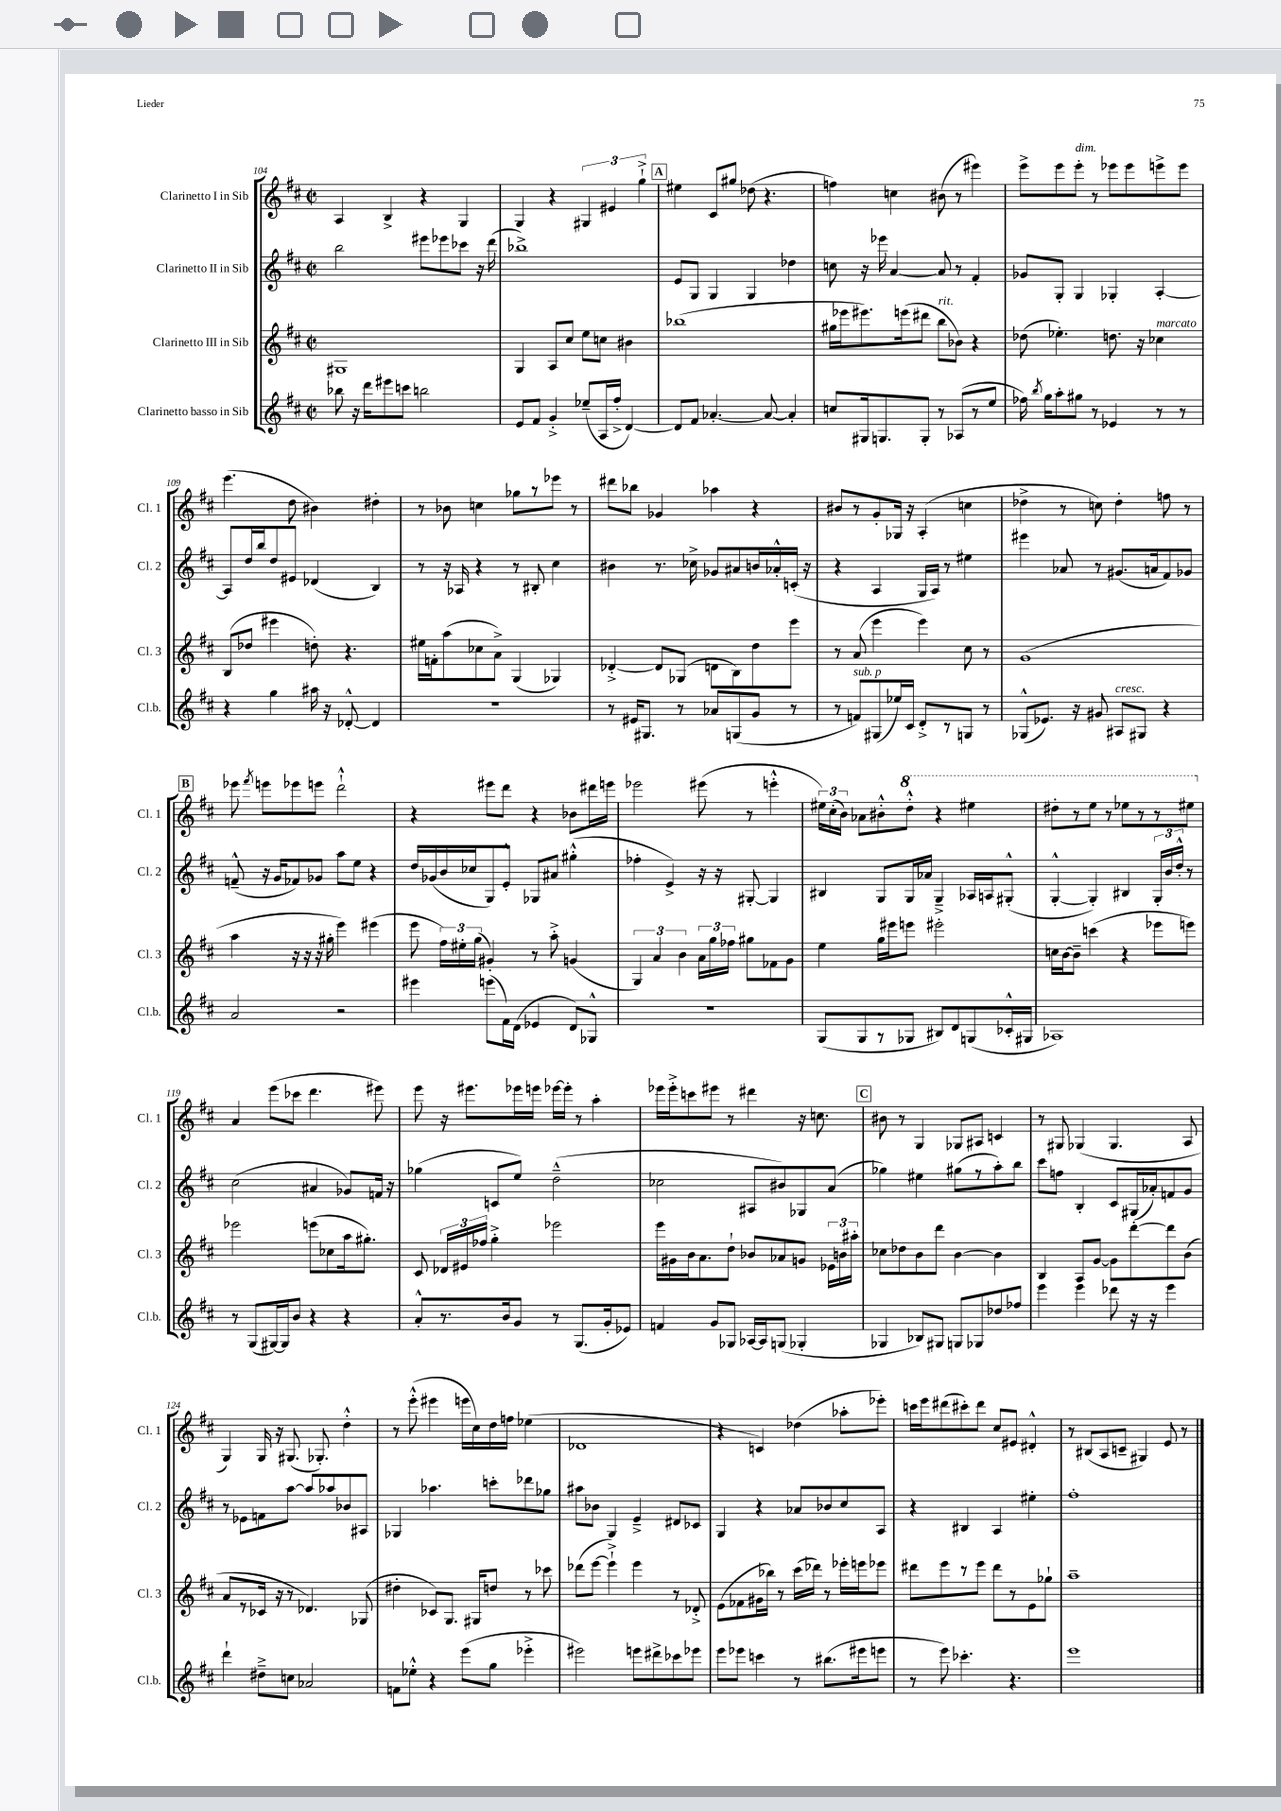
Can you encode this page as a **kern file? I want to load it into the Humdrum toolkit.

**kern	**kern	**kern	**kern
*part4	*part3	*part2	*part1
*staff4	*staff3	*staff2	*staff1
*I"Clarinetto basso in Sib	*I"Clarinetto III in Sib	*I"Clarinetto II in Sib	*I"Clarinetto I in Sib
*I'Cl.b.	*I'Cl. 3	*I'Cl. 2	*I'Cl. 1
*clefG2	*clefG2	*clefG2	*clefG2
*k[f#c#]	*k[f#c#]	*k[f#c#]	*k[f#c#]
*M2/2	*M2/2	*M2/2	*M2/2
*met(c|)	*met(c|)	*met(c|)	*met(c|)
=104	=104	=104	=104
8bb-X\	1G#X	2bb\	4A/
16r	.	.	.
16ddd\KL	.	.	.
8eee#X\	.	.	4B^/
8cccn\J	.	.	.
2bbn\	.	8eee#X\L	4r
.	.	8eee-X\	.
.	.	8ccc-X\J	4G/
.	.	16r	.
.	.	(16ddd\	.
=105	=105	=105	=105
8e/L	4G/	1bb-X^)	4G/
8f#/J	.	.	.
4g'^/	8A/L	.	4r
.	8cc#/J	.	.
(8ee-X~/L	8ee\L	.	6G#X/
16A/L	8ccn\J	.	.
.	.	.	6e#X/
16ff#'^/JJ	.	.	.
[4d/)	4b#X\	.	.
.	.	.	6gg`^\
!!LO:REH:place=s1:t=A
=106	=106	=106	=106
8d/L]	(1bb-X	8e/L	4ee#X\
8f#/J	.	8G/J	.
[4.a-X'/	.	4G/	8c#/L
.	.	.	8gg#X/J
.	.	4G/	(8dd-X\
8a-/_	.	.	4.r
4a-'/]	.	4dd-X\	.
=107	=107	=107	=107
8ccn/L	16gg#X\LL	8ccn\	4ffn\)
.	16eee-X\J	.	.
16G#X/k	8.eee#X\)	16r	.
8.Gn/	.	16eee-X\	.
.	.	[4a/	4ccn\
.	(16eeen\k	.	.
8G'/J	8ddd#X\J	.	.
!	!LO:TX:a:i:t=rit.	!	!
8r	8bb\L	8a/]	(8b#X\
(8A-X/L	8b-X\J)	8r	8r
8r	4r	4f#'/	4eee#X\)
8ee/J	.	.	.
=108	=108	=108	=108
16ff-X\)	(8dd-X\	8g-X/L	8eee^\L
8qbb/	.	.	.
16gg\KL	.	.	.
8aa'\	4.ee-X'\)	8G'/J	8eee\
!	!	!	!LO:TX:a:i:t=dim.
8gg#X\J	.	4G/	8eee'\J
8r	.	.	8r
4e-X/	8.ddn\	4G-X'/	8eee-X\L
.	.	.	8eee-\
.	16r	.	.
!	!LO:TX:a:i:t=marcato	!	!
8r	4cc-X\	[4A'/	8eeen^\
8r	.	.	8eee\J
!!LO:LB:g=z
=109	=109	=109	=109
4r	(8B/L	8A/L]	(4.eee\
.	8dd-X/J	16dd/L	.
.	.	16bb/J	.
4gg\	4eee#X\	8dd/	.
.	.	8e#X/J	8dd\
16aa#X\	8ddn'\)	(4d-X/	4b#X\)
16r	.	.	.
[8d-X'^^/	4.r	.	.
4d-/]	.	4B/)	4dd#X'\
=110	=110	=110	=110
1r	16ee#X\LL	8r	8r
.	16fn'\J	.	.
.	(8aa\	16r	8b-X\
.	.	16A-X/	.
.	8cc-X\	4r	4ccn\
.	8a^\J)	.	.
.	(4G/	8r	8gg-X\L
.	.	8B#X'/	8r
.	4G-X/)	4cc#\	8eee-X\J
.	.	.	8r
=111	=111	=111	=111
8r	[4d-X'^/	4b#X\	8ddd#X\L
16e#X/KL	.	.	8bb-X\J
8.G#X/J	.	.	.
.	8d-/L]	8.r	4g-X/
8r	(8G-X/J	.	.
.	.	16cc-X^\	.
8a-X/L	8dn\L	8g-X/L	4aa-X\
(8Gn/	8B\)	8a#X/	.
8g/J	8dd\	16bn/L	4r
.	.	16a-X'^^/	.
8r	8eee\J	(16cn'/JJ	.
.	.	16r	.
=112	=112	=112	=112
8r	8r	4r	8b#X/L
!LO:TX:a:i:t=sub. p	!	!	!
8fn/L)	(8a/	.	8r
(8G#X/	4eee\	4A/	8g'/
16ee-X/L)	.	.	16G-X/Jk
16c#/JJ	.	.	16r
8d'^/L	4eee\)	16G/LL	(4A'/
.	.	16A/JJ)	.
8r	.	8r	.
8Gn/J	8cc#\	4ee#X\	4ccn\
8r	8r	.	.
=113	=113	=113	=113
(8G-X^^/L	(1g	4eee#X\	4dd-X^\
8.e-X/J)	.	.	.
.	.	8a-X/	8r
16r	.	.	.
8g#X/	.	8r	8ccn\)
!LO:TX:a:i:t=cresc.	!	!	!
8A#X/L	.	(8.g#X/L	4dd-'\
8G#X/J	.	.	.
.	.	16an/k	.
4r	.	8f#/)	8ffn\
.	.	8g-X/J	8r
!!LO:LB:g=z
!!LO:REH:place=s1:t=B
=114	=114	=114	=114
2a/	4aa\	(8fn~^^/	8eee-X\
.	.	.	8qfff#/
.	.	16r	8eeen\L
.	.	16g/KL	.
.	16r	8f-X/)	8eee-X\
.	16r	.	.
.	16r	8g-X/J	8eeen\J
.	16gg#X'\	.	.
2r	4eee\)	8aa\L	2ddd`^^\
.	.	8ee\J	.
.	(4eee#X\	4r	.
=115	=115	=115	=115
4eee#X\	8eee\	16dd/LL	4r
.	.	(16g-X/	.
.	24ff#\LL)	16b/	.
.	24ee#X'\	.	.
.	.	16cc-X/J	.
.	(24gg\JJ	.	.
(8eeen\L	4g#X'/)	8G/)	8eee#X\L
16f#\L)	.	8e'^^/J	8ddd\J
(16d\JJ	.	.	.
4e-X/	8r	8G-X/L	4r
.	8aa'^\	8a#X/J	.
8d/L)	(4gn/	(4gg#X'^^\	8b-X\L
8G-X^^/J	.	.	16ddd#X\L
.	.	.	16eeen\JJ
=116	=116	=116	=116
1r	6G/)	4ff-X'\	2eee-X\
.	6a/	.	.
.	.	4e^/)	.
.	6b\	.	.
.	24a\LL	16r	(8eee#X\
.	24gg\	.	.
.	.	16r	.
.	24ff-X\JJ	.	.
.	8gg#X\L	[8G#X'/	8r
.	8f-X\	4G#/]	4eeen'^^\
.	8g\J	.	.
=117	=117	=117	=117
(8G/L	4ee\	4B#X/	24ee#X\LL)
.	.	.	(24cc#'\
.	.	.	24b\JJ)
8G/	.	.	8a-X\L
8r	16gg\LL	8G/L	8b#X'^^\
.	16eee#X\J	.	.
*	*	*	*8va
8G-X/J	8eeen\J	16G/L	8ddd'^^\J
.	.	16a-X/JJ	.
8B#X/L)	2eee#X'\	4G~^/	4r
8d/	.	.	.
(8Gn/	.	16A-X/LL	4eee#X\
.	.	16An/J	.
16c-X'^^/L	.	(8G#X'^^/J	.
16G#X/JJ	.	.	.
=118	=118	=118	=118
1A-X)	16ccn\LL	[4G'^^/	8ddd#X'\L
.	[16b\J	.	.
.	8b~\J]	.	8r
.	(4cccn\	4G'/])	8eee\J
.	.	.	8r
.	4r	4B#X/	8eee-X\L
.	.	.	8r
.	8eee-X\L	24G'/LL	8r
.	.	24b/	.
.	.	24dd'^^/JJ	.
.	8eeen\J)	8r	8eee#X\J
!!LO:LB:g=z
=119	=119	=119	=119
*	*	*	*X8va
8r	2eee-X\	(2cc#\	4a/
(8G/L	.	.	.
[16G#X/L)	.	.	(8eee\L
16G#/J]	.	.	.
8b/J	.	.	8ccc-X\J
4r	(8eeen\L	4a#X/	4.ddd\
.	8cc-X\	.	.
4r	16aa\k	8g-X/L)	.
.	8.gg#X'\J)	.	.
.	.	16fn/Jk	8eee#X\)
.	.	16r	.
=120	=120	=120	=120
8a'^^/L	8c#/	(4gg-X\	8eee\
8.r	24d-X/LL	.	16r
.	24e#X/	.	.
.	.	.	8.eee#X\L
.	24ff-X/JJ	.	.
.	4gg'^\	8cn/L	.
16b/k	.	.	.
8g/J	.	8ee/J)	16eee-X\L
.	.	.	16eeen\JJ
8r	2eee-X\	(2dd~^^\	[16eee-X\LL
.	.	.	16eee-'\JJ]
(8.G/L	.	.	8r
.	.	.	4aa'\
16g'/k	.	.	.
8e-X/J)	.	.	.
=121	=121	=121	=121
4fn/	16eee\LL	2cc-X\	16eee-X\LL
.	16g#X\	.	16eee-'^\J
.	16b\J	.	8cccn\
.	8.a\	.	.
8g/L	.	.	8eee#X\J
8G-X/J	8dd`\J	.	8r
[16A-X/LL	8b-X/L	8A#X/L	4ddd#X\
16A-/J]	.	.	.
(8Gn/J	8a-X/	8b#X/)	.
4G-X'/	8gn/J	8G-X/	16r
.	.	.	8.ccn\
.	24e-X\LL	(8a/J	.
.	24bn\	.	.
.	24aa#X'\JJ	.	.
!!LO:REH:place=s1:t=C
=122	=122	=122	=122
4G-X/	8cc-X\L	4gg-X\)	8b#X\
.	8dd-X\	.	8r
8B-X/L)	8b\	4ee#X\	4G/
8G#X/J	8ddd\J	.	.
8Gn/L	[4b\	(8gg#X\L	8G-X/L
8G-X/	.	8r	8A#X/J
8dd-X/	4b\]	8aa'\)	4cn/
8ff-X/J	.	8bb\J	.
=123	=123	=123	=123
4eee\	4B/	8ccc#\L	8r
.	.	8ffn\J	8G#X/
4eee\	8A/L	4B'/	(4G-X/
.	[8g/J	.	.
8ddd-X\	8g\L]	8c#/L	4.G-/
16r	[8ddd'\	(16G#X/L	.
16r	.	16a-X'/J)	.
4eee\	8ddd\]	8fn/	.
.	(8b\J	8g/J	8A/
!!LO:LB:g=z
=124	=124	=124	=124
4ddd`\	8a/L	8r	4G/)
.	8r	8e-X\L	.
8dd#X~^\L	16c-X/Jk	8fn\	16G/
.	16r	.	16r
8ccn\J	8r	[8aa\J	(8.G#X/
2a-X/	4.d-X/)	8aa/L]	.
.	.	.	8.G-X'/)
.	.	8aa-X/	.
.	.	8b-X/	4dd'^^\
.	(8G-X/	8A#X/J	.
=125	=125	=125	=125
8fn\L	4dd#X'\	4G-X/	8r
8ee-X'^^\J	.	.	(8eee'^^\
4r	8c-X/L)	4.aa-X\	4eee#X\
.	8.G/J	.	.
(8eee\L	.	.	16eeen\LL
.	16G#X/KL	.	16cc#\)
8gg\J	8ddn/J	8cccn'\L	16dd\
.	.	.	16ffn\JJ
4eee-X'^\	8r	8ddd-X\	(4ee-X\
.	8ccc-X\	8gg-X\J	.
=126	=126	=126	=126
2eee#X\)	(8ddd-X\L	8aa#X\L	1d-X
.	[8eee\J	8b-X\J	.
.	4eee`^\])	4G/	.
8eeen\L	4eee\	4e~^/	.
8ddd#X^\	.	.	.
8ccc-X\	8r	8d#X/L	.
8eee-X\J	8d-X'^/	8c-X/J	.
=127	=127	=127	=127
8eee\L	(8e\L	4G/	4r
8eee-X\J	8f-X\	.	.
4cccn\	16g#X\L	4r	4cn/)
.	16bb-X\JJ)	.	.
.	8r	.	.
8r	(16ccc#\LL	8a-X/L	(4dd-X\
.	16ddd-X\JJ)	.	.
(8.bb#X\L	8r	8b-X/	.
.	16eee-X'\LL	8cc#/	8aa-X'\L
16eee#X\k	16eeen\J	.	.
8eeen\J	8eee-X\J	8A/J	8eee-X'\J)
=128	=128	=128	=128
8r	8ddd#X\L	4r	16cccn\LL
.	.	.	16eee\J
8eee\)	8eee\	.	(8ddd#X\
4.ccc-X'\	8r	4B#X/	8ccc#X'\)
.	8eee\J	.	8ddd#\J
.	8ddd#\L	4A/	8cc#/L
4.r	8r	.	8e#X/J
.	8e\	4ee#X'\	4d#X'^^/
.	8gg-X`\J	.	.
=129	=129	=129	=129
1eee	1aa~	1ff#'	8r
.	.	.	(8B#X/L
.	.	.	8A/
.	.	.	8cn~/J
.	.	.	4G#X/)
.	.	.	8e/
.	.	.	8r
==	==	==	==
*-	*-	*-	*-
